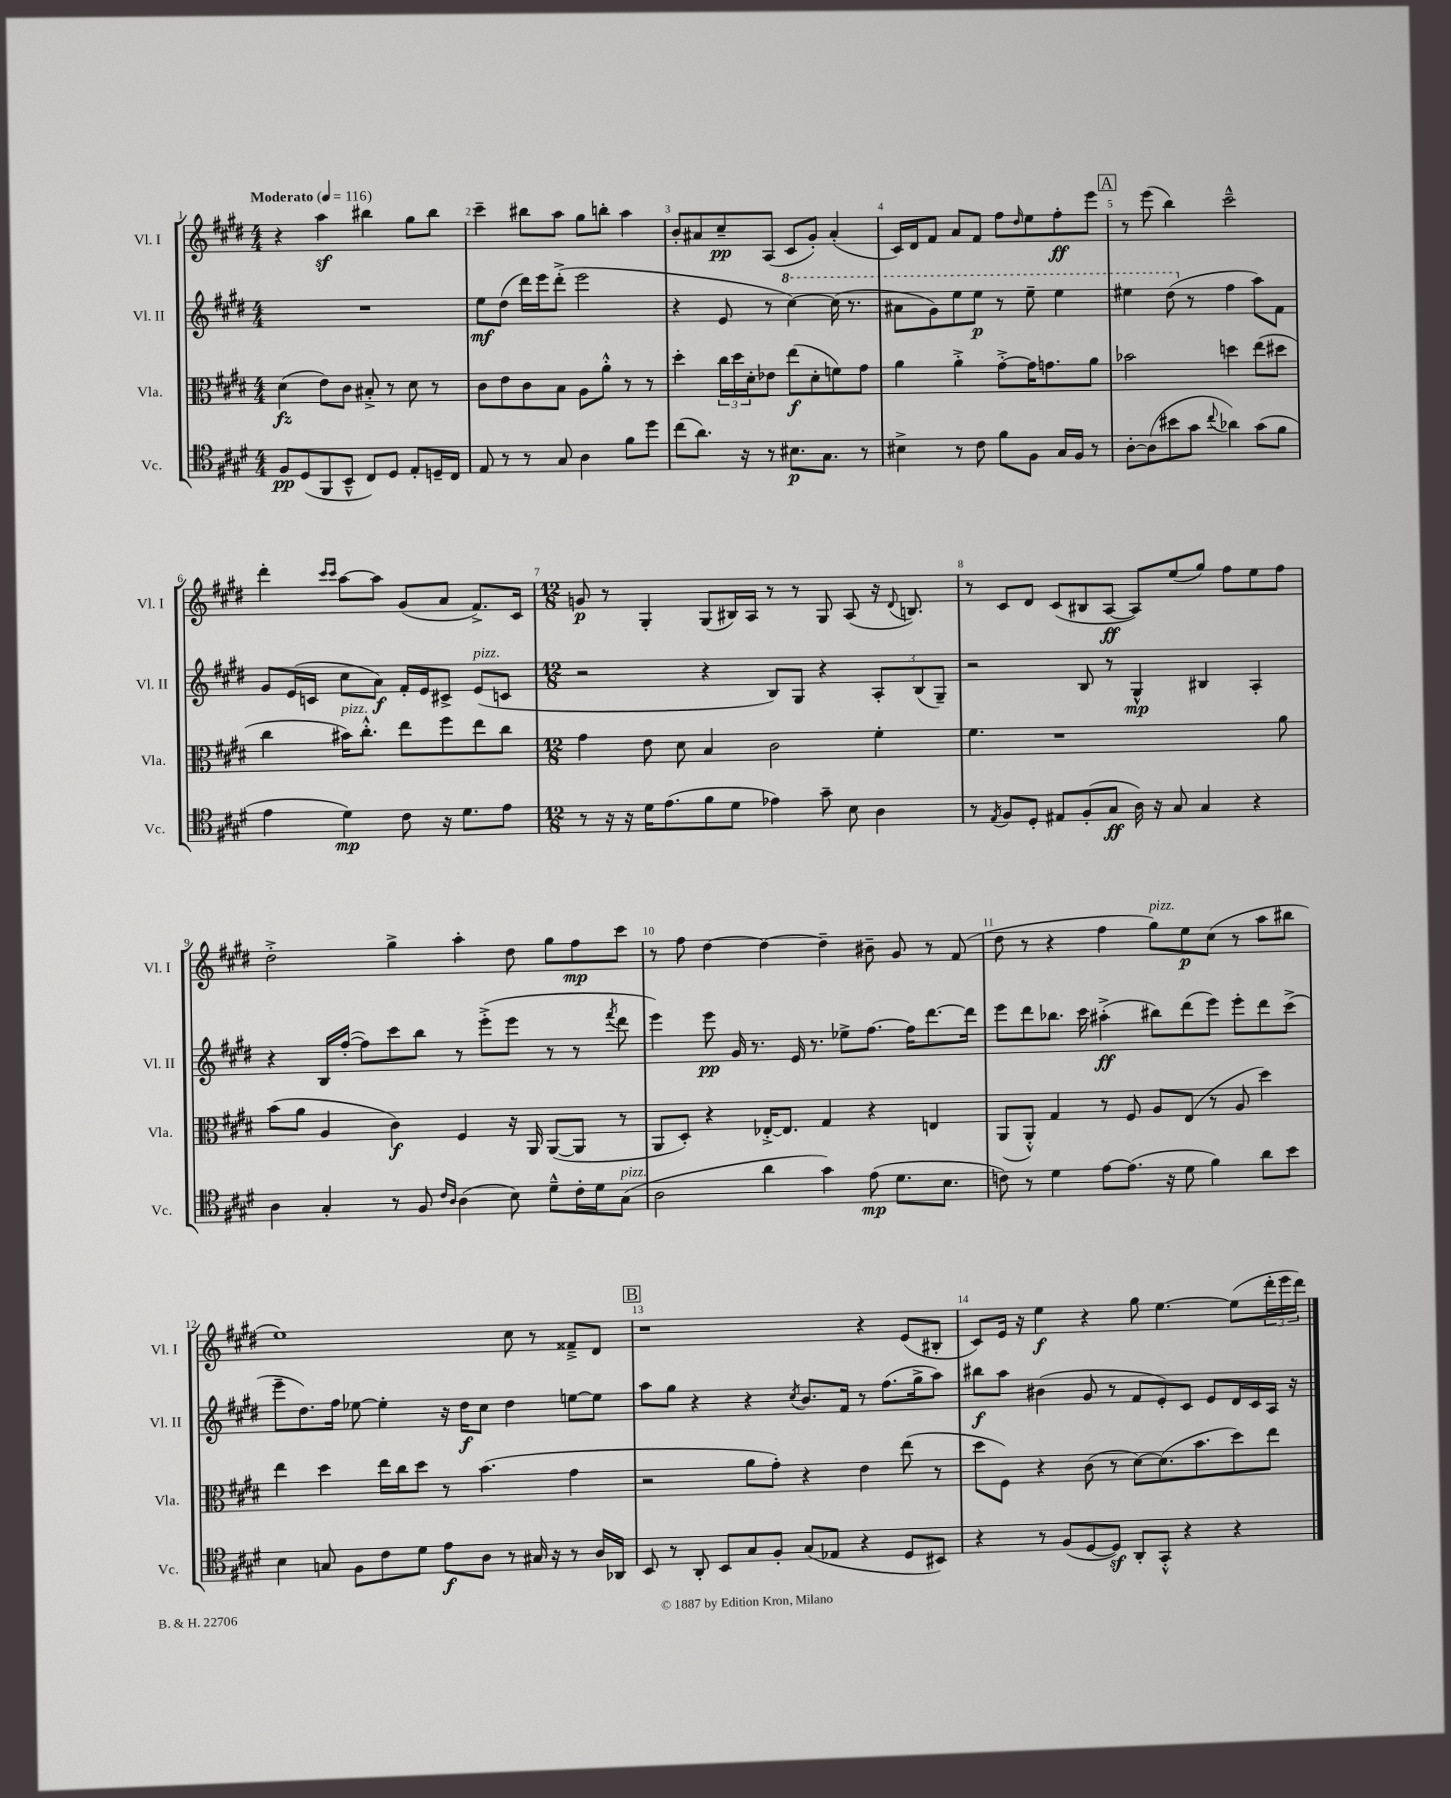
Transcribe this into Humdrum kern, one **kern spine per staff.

**kern	**kern	**kern	**kern
*staff4	*staff3	*staff2	*staff1
*clefC4	*clefC3	*clefG2	*clefG2
*k[f#c#g#d#]	*k[f#c#g#d#]	*k[f#c#g#d#]	*k[f#c#g#d#]
*M4/4	*M4/4	*M4/4	*M4/4
*MM116	*MM116	*MM116	*MM116
8F#	(4d#	1r	4r
(8D#	.	.	.
8FF#	8e)	.	4aa
8BB~^^	8c#	.	.
8C#)	8B#'^	.	4bb#
8D#	8r	.	.
8E'	8d#	.	8gg#
16D~	8r	.	8bb#
16C#	.	.	.
=	=	=	=
8E	8c#	8ee	4ccc#~
8r	8e	(8dd#	.
8r	8c#	16ddd#)	8bb#
.	.	16eee	.
8G#	8B	(8ddd#'^	8aa
4A	8A	2eee	8gg#
.	8a'^^	.	8bb'
8f#	8r	.	4aa
8dd#	8r	.	.
=	=	=	=
(8cc#	4dd#'	4r	8b'
8.a)	.	.	8a#
.	24cc#	8e	8cc#~
.	24dd#	.	.
16r	.	.	.
.	24d#'	.	.
8r	8e-	8r	(8A
8.B#	(8ee	[4ccc#)	8c#
.	8d#'	.	8g#')
8.G#	.	.	.
.	8f)	(16ccc#]	(4a#'
.	.	8.r	.
8r	8g#	.	.
=	=	=	=
4B#^	4a	8aa#	16c#)
.	.	.	16d#
.	.	8gg#)	8f#
8r	4a'^	8eee	8a
8c#	.	8eee	8f#
8f#	[8g#'^	8r	8ff#
.	.	.	16qqdd#
8F#	16g#]	8eee~	8ee
.	8.g	.	.
16G#	.	4eee	8ff#'
16F#	.	.	.
8r	8a	.	8eee
=	=	=	=
[8A'	2b-	4eee#	8r
(8A]	.	.	(8eee
8b#	.	(8ddd#	4bb)
8g#	.	8r	.
8qqcc#	.	.	.
4a-)	4dd	4ff#	2ccc#~^^
(8g#	(8ee	8aa)	.
8f#	8dd#	8f#	.
=	=	=	=
4e	4cc#	8g#	4ddd#'
.	.	(16e	.
.	.	16c	.
.	.	.	16qqccc#
.	.	.	16qqccc#
4d#)	16b#)	8cc#	[8aa
.	8.cc#'^^	.	.
.	.	8a)	8aa]
8c#	8ee	16f#'	(8g#
.	.	16e	.
16r	8ff#	8c#^	8a
8.d#	.	.	.
.	8ee	(8e	8.f#^)
8e	8cc#	8c	.
.	.	.	16c#
=	=	=	=
*M12/8	*M12/8	*M12/8	*M12/8
8r	4g#	2r	8g
16r	.	.	8r
16r	.	.	.
16d#	8e	.	4G#'
(8.e	.	.	.
.	8d#	.	.
8f#	4B	4r	(8G#
8d#	.	.	16B#)
.	.	.	16A
4e-)	2c#	8B)	8r
.	.	8G#	8r
8g#~	.	4r	8G#
8B	.	.	(8A
4A	4f#'	12A'	16r
.	.	.	8qqd#
.	.	.	8.B)
.	.	(12B	.
.	.	12G#~)	.
=	=	=	=
8r	4.f#	2r	8r
8qE	.	.	.
8F#	.	.	8c#
8D#'	.	.	8d#
8E#	1r	.	(8c#
(8F#'	.	8B	8B#
8G#	.	8r	[8A
16A)	.	4G#^^	8A])
16r	.	.	.
8G#	.	.	(8ee
4G#	.	4B#	8gg#)
.	.	.	8ff#
4r	.	4A'	8ee
.	8a	.	8ff#
=	=	=	=
4A	(8b	4r	2dd#'^
.	8a	.	.
4G#'	4A	16B	.
.	.	([16ff#'	.
.	.	8ff#])	.
8r	4c#)	8ccc#	4gg#^
8F#	.	8bb	.
16qqc#	.	.	.
16qqA	.	.	.
(4A	4F#	8r	4aa'
.	.	(8eee'^	.
8B)	16r	8eee	8dd#
.	16AA	.	.
8d#~^^	([8AA	8r	8gg#
16c#'	8AA]	8r	8ff#
16d#	.	.	.
.	.	8qfff#	.
(8G#	8r	8ddd#	8ccc#
=	=	=	=
2A	8AA	4eee)	8r
.	8D#')	.	8ff#
.	4r	8eee	[4dd#
.	.	16g#	.
.	.	8.r	.
4a	[16E-'^	.	4dd#_
.	8.E-]	.	.
.	.	16e	.
.	.	8.r	.
4g#)	4G#	.	4dd#~]
.	.	8ee-^	.
(8e	4r	[8.ff#	8b#~
8.d#	.	.	8g#
.	.	16ff#]	.
.	4E	[8.ddd#	8r
8.B	.	.	.
.	.	.	(8f#
.	.	16ddd#]	.
=	=	=	=
8c)	(8AA	8eee	8dd#
8r	8AA'^^)	8ddd#	8r
4d#	4G#	8.bb-	4r
.	.	16ccc#	.
[8e	8r	(4aa#'^	4ff#
(8.e]	8F#	.	.
.	8A	8bb#)	8gg#)
16r	.	.	.
8d#	(8E	(8ddd#	8ee
4f#)	8r	8eee)	(8cc#
.	8A	8eee'	8r
8a	4dd#)	8ddd#	8aa
8b	.	(8ccc#^	8bb#
=	=	=	=
4B	4ee	8eee~	1ee)
.	.	8.dd#)	.
8G	4dd#	.	.
.	.	16ff#	.
8F#	.	[8ee-	.
8c#	16ee	4ee-']	.
.	16cc#	.	.
8d#	8dd#	.	.
8e	8r	16r	.
.	.	16dd#	.
8A	(4.b	8cc#	.
8r	.	4dd#	8cc#
16G#	.	.	8r
16r	.	.	.
8r	4g#	[8ee	8f##~^
16A	.	8ee]	8d#
16AA-	.	.	.
=	=	=	=
8BB	2r	8aa	1r
8r	.	8gg#	.
8AA'	.	4r	.
8BB	.	.	.
8G#	8a	4r	.
8F#'	8g#')	.	.
.	.	8qcc#	.
(8G#	4r	8.b	.
8E-	.	.	.
.	.	16f#	.
4r	4e	8r	4r
.	.	(8.ff#	.
8D#	(8ee	.	(8e
.	.	16gg#^	.
8BB#)	8r	8aa)	8B#'
=	=	=	=
4r	8dd#	8bb#	8c#)
.	8F#)	8aa	16e
.	.	.	16r
8r	4r	(4b#	4ee
(8F#	.	.	.
[8D#	(8c#	8g#	4r
8D#])	8r	8r	.
8AA'	[8d#)	8f#	8gg#
8GG#'^^	(8.d#]	8e')	[4.ee
4r	.	8c#	.
.	8.b	.	.
.	.	8e	.
4r	8dd#)	16d#	(8ee]
.	.	16c#	.
.	8ee	16A	24ddd#'
.	.	.	24eee
.	.	16r	.
.	.	.	24ddd#)
==	==	==	==
*-	*-	*-	*-
